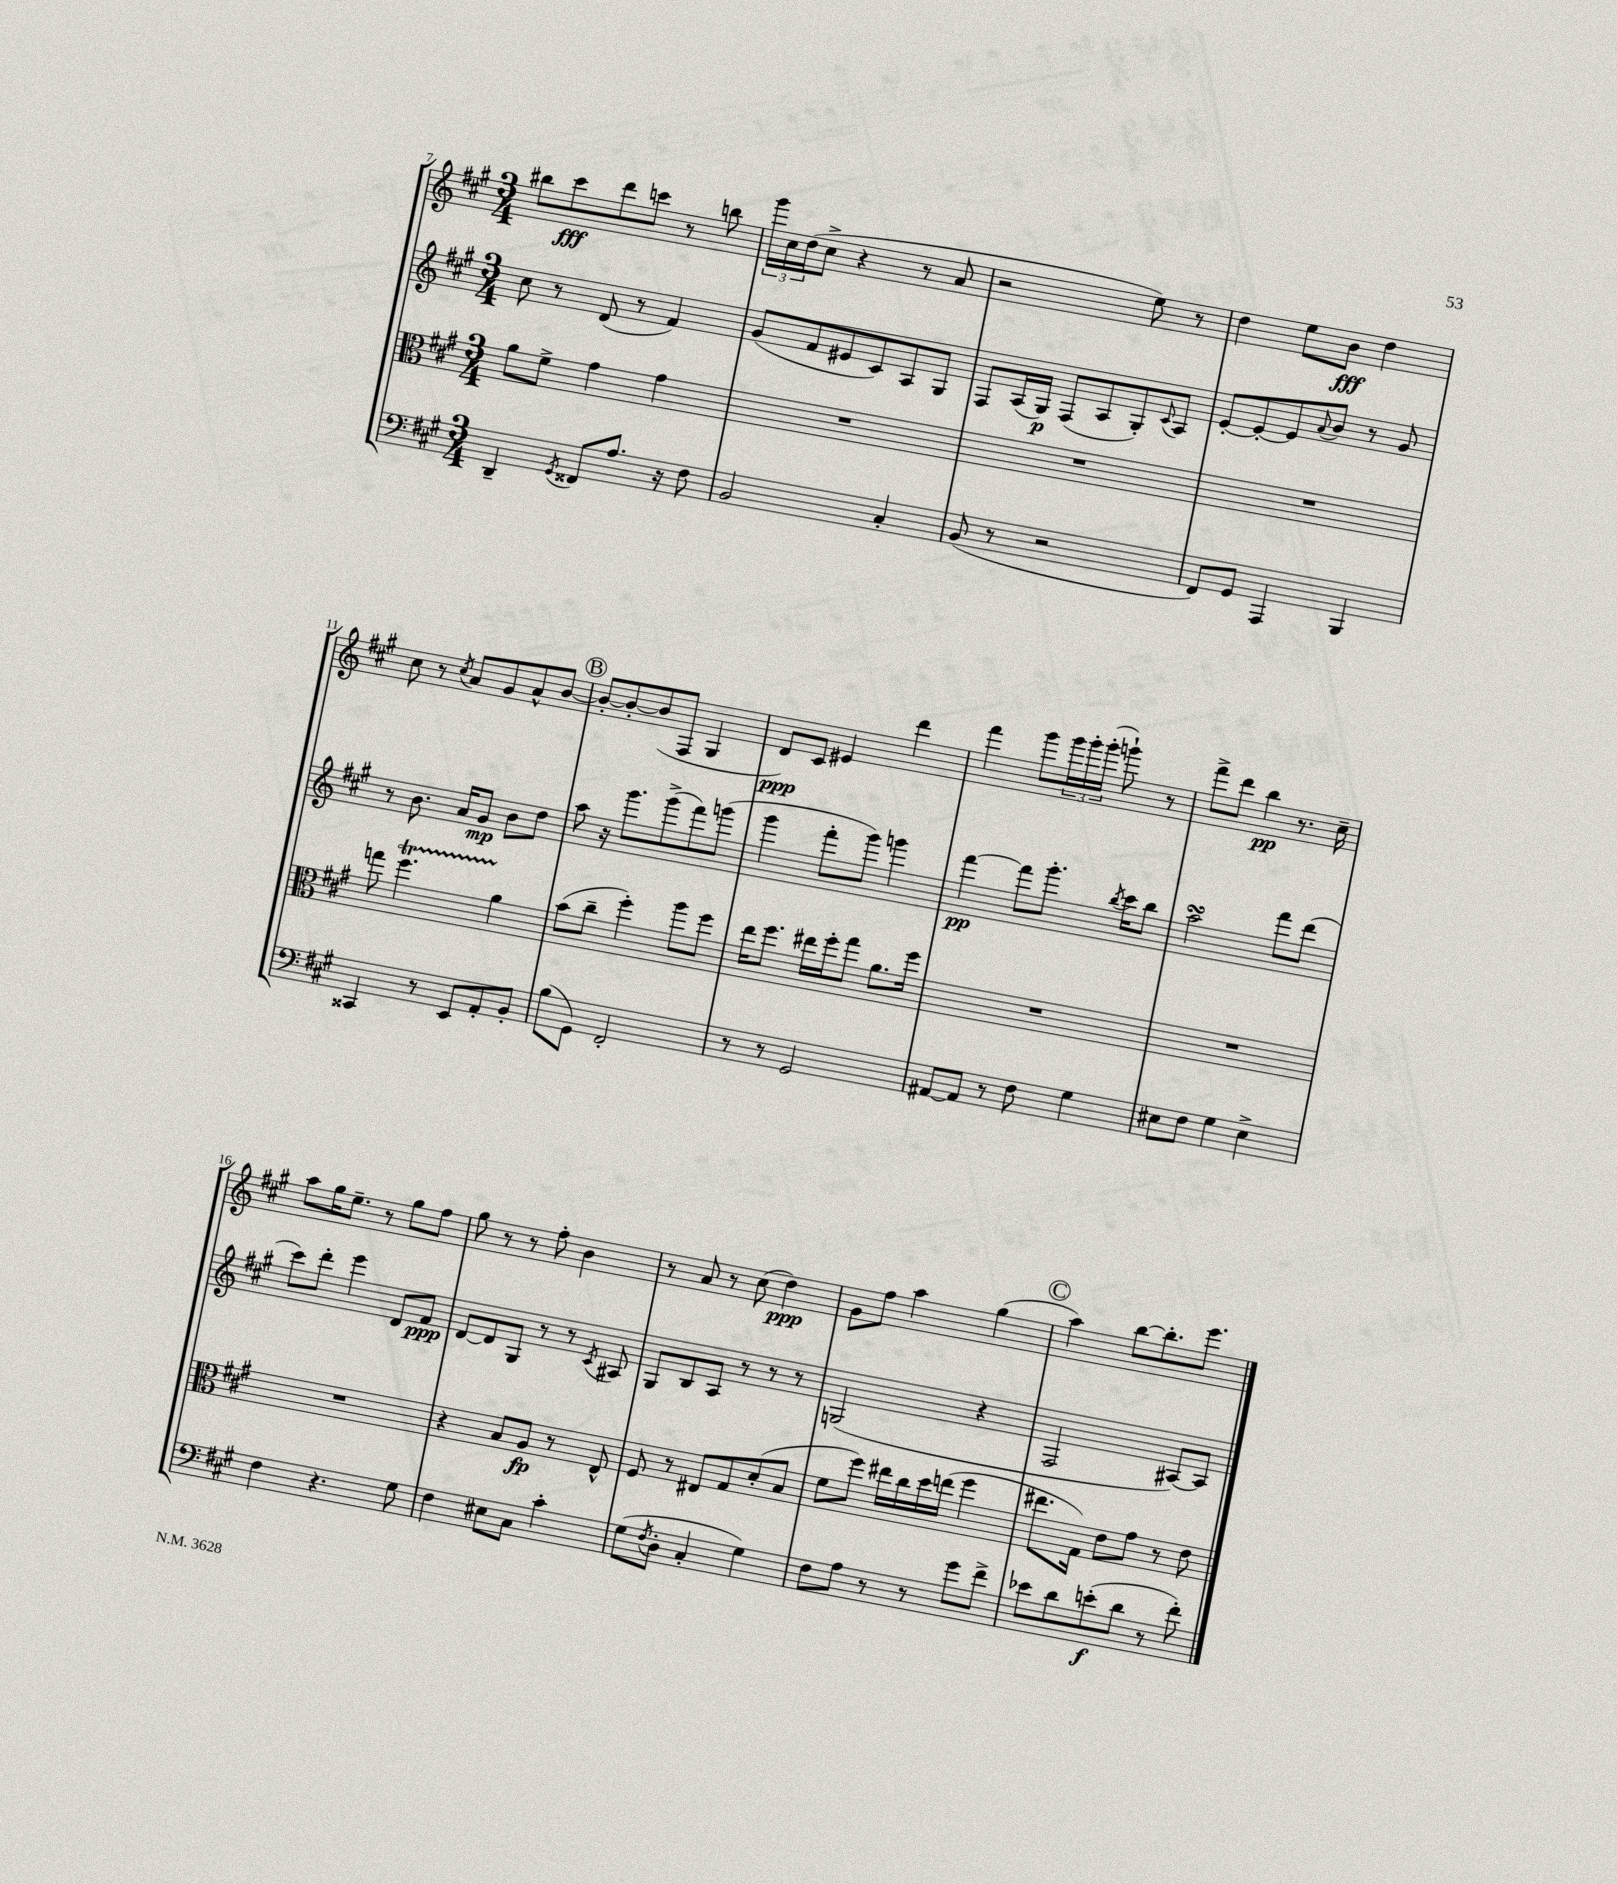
<<
\new StaffGroup <<
\new Staff = "s0" {
    \clef treble \key a \major \numericTimeSignature \time 3/4
    bis''8 cis'''8\fff d'''8 c'''8 r8 b''8 |
    \tuplet 3/2 { gis'''16 cis''16 d''16( } cis''8-> r4 r8 a'8 |
    r2 e''8) r8 |
    d''4 e''8 b'8\fff d''4 |
    cis''8 r8 \acciaccatura { cis''8 } a'8 gis'8 a'8-^ b'8~ |
    \mark \markup { \circle "B" } b'8~-. b'8~-. b'8( fis8 gis4 |
    d'8\ppp) cis'8 eis'4 d'''4 |
    fis'''4 gis'''8 \tuplet 3/2 { gis'''16 gis'''16-. gis'''16-.( } g'''8-!) r8 |
    fis'''8-> d'''8 b''4\pp r8. cis''16-- |
    a''8 gis''16 e''8.-- r8 gis''8 fis''8 |
    gis''8 r8 r8 fis''8-. b'4 |
    r8 a'8 r8 cis''8( d''4\ppp) |
    gis'8 fis''8 a''4 gis''4( |
    \mark \markup { \circle "C" } a''4) b''8~ b''8.-. e'''8. \bar "|." |
}
\new Staff = "s1" {
    \clef treble \key a \major \numericTimeSignature \time 3/4
    cis''8 r8 d'8( r8 fis'4) |
    gis'8( fis'8 eis'8 cis'8) a8 gis8 |
    fis8 a16( gis16\p) fis8( a8 gis8-.) \appoggiatura { cis'8 } a8 |
    e'8~-. e'8~-. e'8 \appoggiatura { a'8 } b'8 r8 gis'8 |
    r8 b'8. a'16 gis'8\mp b'8 d''8 |
    \mark \markup { \circle "B" } a''8 r16 gis'''8. gis'''8->( fis'''8) g'''8( |
    gis'''4 fis'''8-. gis'''8) g'''4 |
    fis'''4~\pp fis'''8 gis'''8.-. \acciaccatura { b''8 } cis'''16 b''8 |
    a''2\turn fis'''8 d'''8( |
    cis'''8) d'''8-. e'''4 d'8 fis'8\ppp |
    d'8~ d'8 gis8 r8 r8 \acciaccatura { cis'8 } ais8 |
    gis8 b8 a8 r8 r8 r8 |
    g2( r4 |
    \mark \markup { \circle "C" } fis2 ais8~) ais8 \bar "|." |
}
\new Staff = "s2" {
    \clef alto \key a \major \numericTimeSignature \time 3/4
    a'8 fis'8-> gis'4 gis'4 |
    R2. |
    R2. |
    R2. |
    g''8 fis''4.\startTrillSpan a'4\stopTrillSpan |
    \mark \markup { \circle "B" } b'8( cis''8-- fis''4-.) a''8 fis''8 |
    e''16 fis''8. eis''16 fis''16-. gis''8 a'8. fis''16 |
    R2. |
    R2. |
    R2. |
    r4 b8 a8\fp r8 e8-^ |
    fis8 r8 eis8 gis8 d'8-.( b8 |
    fis'8 fis''8) eis''16 cis''16 d''16 e''16( fis''4 |
    \mark \markup { \circle "C" } eis''8. gis16) e'8 gis'8 r8 e'8 \bar "|." |
}
\new Staff = "s3" {
    \clef bass \key a \major \numericTimeSignature \time 3/4
    d,4-- \acciaccatura { gis,8 } fisis,8 a8. r16 fis8 |
    b,2 cis4-. |
    b,8( r8 r2 |
    fis,8) gis,8 a,,4 b,,4 |
    cisis,4 r8 e,8 a,8-. b,8-. |
    \mark \markup { \circle "B" } b8( gis,8) fis,2-. |
    r8 r8 gis,2 |
    ais,8~ ais,8 r8 fis8 gis4 |
    eis8 fis8 gis4 eis4-> |
    fis4 r4. gis8 |
    fis4 eis8 cis8 cis'4-. |
    gis8( \acciaccatura { fis8 } d8-. cis4-. gis4) |
    fis8 a8 r8 r8 gis'8 fis'8-> |
    \mark \markup { \circle "C" } ees'8 d'8 e'8-.\f( d'8 r8 fis'8-.) \bar "|." |
}
>>
>>
\layout { \context { \Score currentBarNumber = #7 } }
